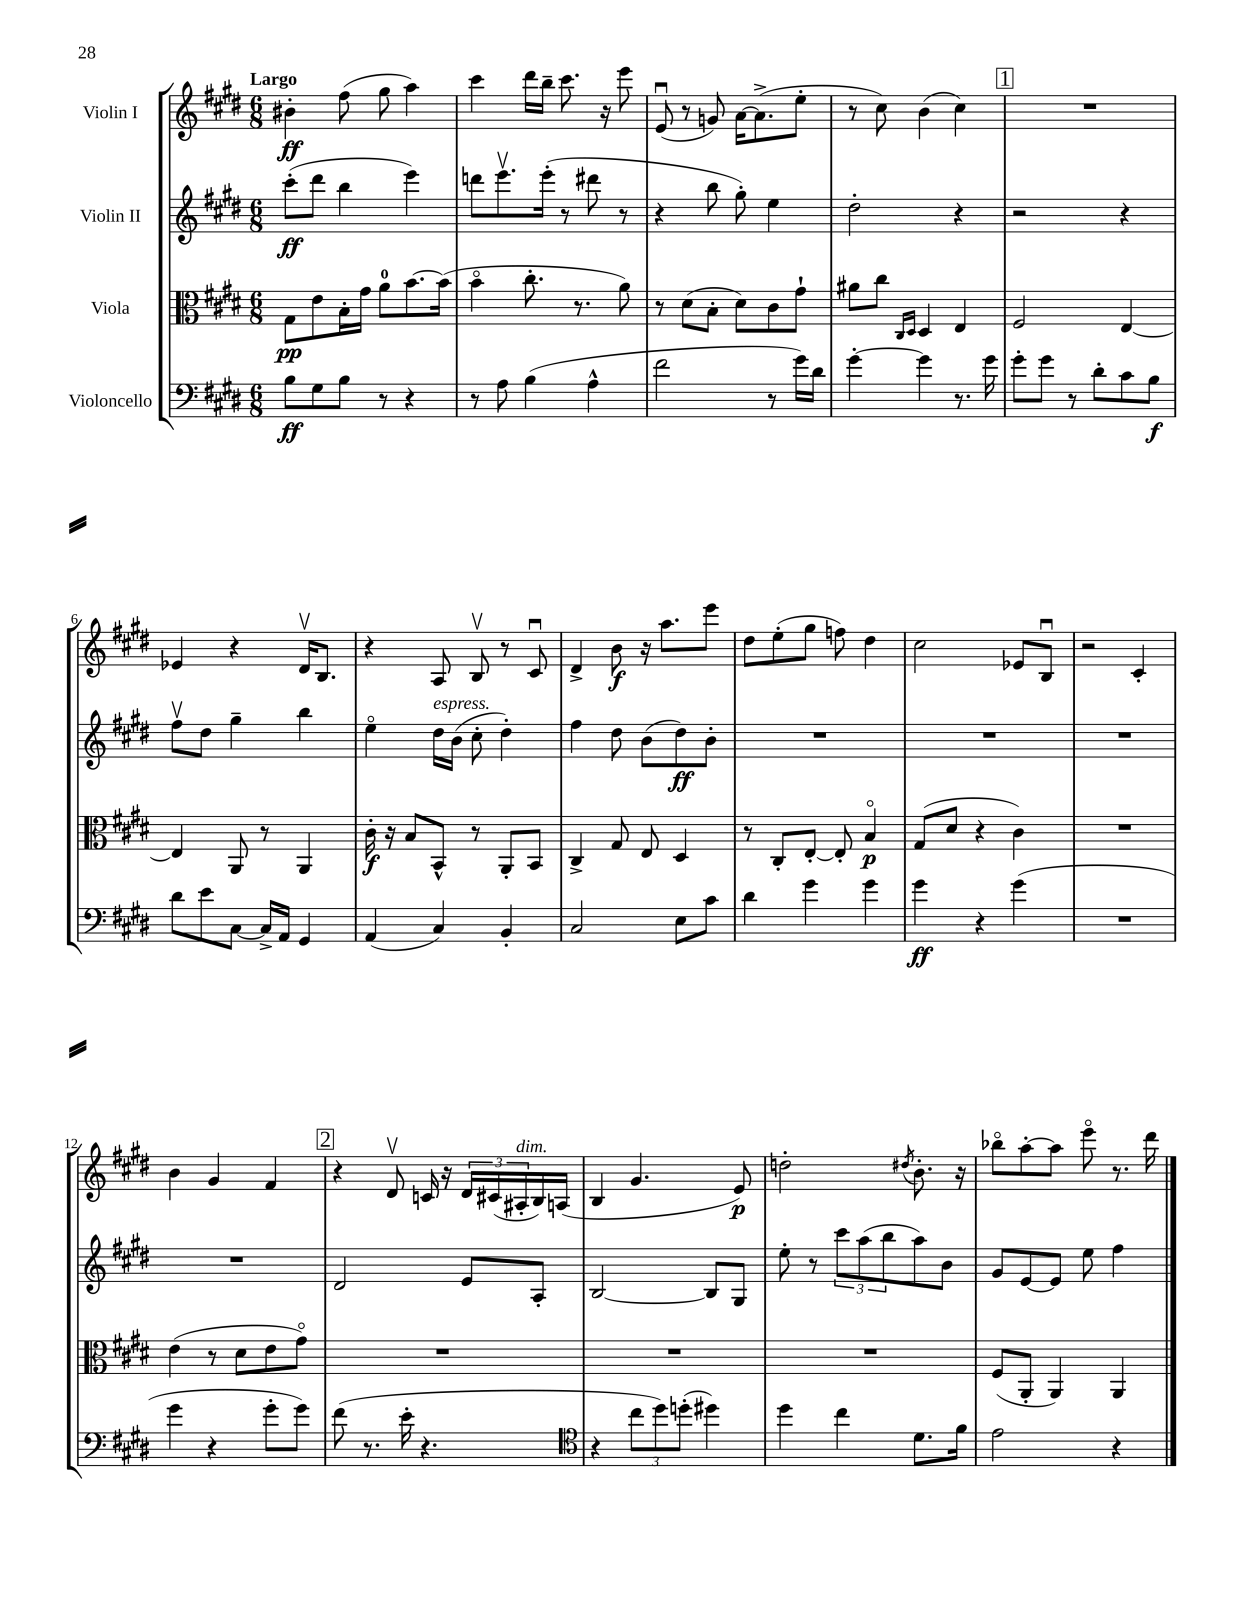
<<
\new StaffGroup <<
\new Staff = "s0" \with { instrumentName = "Violin I" } {
    \clef treble \key e \major \numericTimeSignature \time 6/8 \tempo "Largo"
    bis'4-.\ff fis''8( gis''8 a''4) |
    cis'''4 dis'''16 b''16-- cis'''8. r16 e'''8 |
    e'8\downbow( r8 g'8) a'16~ a'8.->( e''8-. |
    r8 cis''8) b'4( cis''4) |
    \mark \markup { \box "1" } R2. |
    ees'4 r4 dis'16\upbow b8. |
    r4 a8 b8\upbow r8 cis'8\downbow |
    dis'4-> b'8\f r16 a''8. e'''8 |
    dis''8 e''8-.( gis''8 f''8) dis''4 |
    cis''2 ees'8 b8\downbow |
    r2 cis'4-. |
    b'4 gis'4 fis'4 |
    \mark \markup { \box "2" } r4 dis'8\upbow c'16 r16 \tuplet 3/2 { dis'16 cis'16( ais16-.^\markup { \italic "dim." } } b16) a16( |
    b4 gis'4. e'8\p) |
    d''2-. \acciaccatura { dis''8 } b'8.-. r16 |
    bes''8\flageolet a''8~-. a''8 e'''8\flageolet r8. dis'''16 \bar "|." |
}
\new Staff = "s1" \with { instrumentName = "Violin II" } {
    \clef treble \key e \major \numericTimeSignature \time 6/8
    cis'''8-.\ff( dis'''8 b''4 e'''4) |
    d'''8 e'''8.\upbow e'''16-.( r8 dis'''8 r8 |
    r4 b''8 gis''8-.) e''4 |
    dis''2-. r4 |
    \mark \markup { \box "1" } r2 r4 |
    fis''8\upbow dis''8 gis''4-- b''4 |
    e''4\flageolet dis''16^\markup { \italic "espress." } b'16( cis''8-. dis''4-.) |
    fis''4 dis''8 b'8( dis''8\ff) b'8-. |
    R2. |
    R2. |
    R2. |
    R2. |
    \mark \markup { \box "2" } dis'2 e'8 a8-. |
    b2~ b8 gis8 |
    e''8-. r8 \tuplet 3/2 { cis'''8 a''8( b''8 } a''8) b'8 |
    gis'8 e'8~ e'8 e''8 fis''4 \bar "|." |
}
\new Staff = "s2" \with { instrumentName = "Viola" } {
    \clef alto \key e \major \numericTimeSignature \time 6/8
    gis8\pp e'8 b16-. gis'16 a'8-0 b'8.~ b'16( |
    b'4\flageolet cis''8.-. r8. a'8) |
    r8 dis'8( b8-. dis'8) cis'8 gis'8-! |
    ais'8 cis''8 \grace { cis16 dis16 } dis4 e4 |
    \mark \markup { \box "1" } fis2 e4~ |
    e4 a,8 r8 a,4 |
    cis'16-.\f r16 b8 b,8-^ r8 a,8-. b,8 |
    cis4-> gis8 e8 dis4 |
    r8 cis8-. e8~-. e8-. b4\flageolet\p |
    gis8( dis'8 r4 cis'4) |
    R2. |
    e'4( r8 dis'8 e'8 gis'8\flageolet) |
    \mark \markup { \box "2" } R2. |
    R2. |
    R2. |
    fis8( a,8-. a,4) a,4 \bar "|." |
}
\new Staff = "s3" \with { instrumentName = "Violoncello" } {
    \clef bass \key e \major \numericTimeSignature \time 6/8
    b8\ff gis8 b8 r8 r4 |
    r8 a8 b4( a4-^ |
    fis'2 r8 gis'16) dis'16 |
    gis'4~-. gis'4 r8. gis'16 |
    \mark \markup { \box "1" } gis'8-. gis'8 r8 dis'8-. cis'8 b8\f |
    dis'8 e'8 cis8~ cis16-> a,16 gis,4 |
    a,4( cis4) b,4-. |
    cis2 e8 cis'8 |
    dis'4 gis'4 gis'4 |
    gis'4\ff r4 gis'4( |
    R2. |
    gis'4 r4 gis'8-. gis'8) |
    \mark \markup { \box "2" } fis'8( r8. e'16-. r4. |
    \clef tenor r4 \tuplet 3/2 { cis''8 dis''8) d''8-.( } dis''4) |
    dis''4 cis''4 dis'8. fis'16 |
    e'2 r4 \bar "|." |
}
>>
>>
